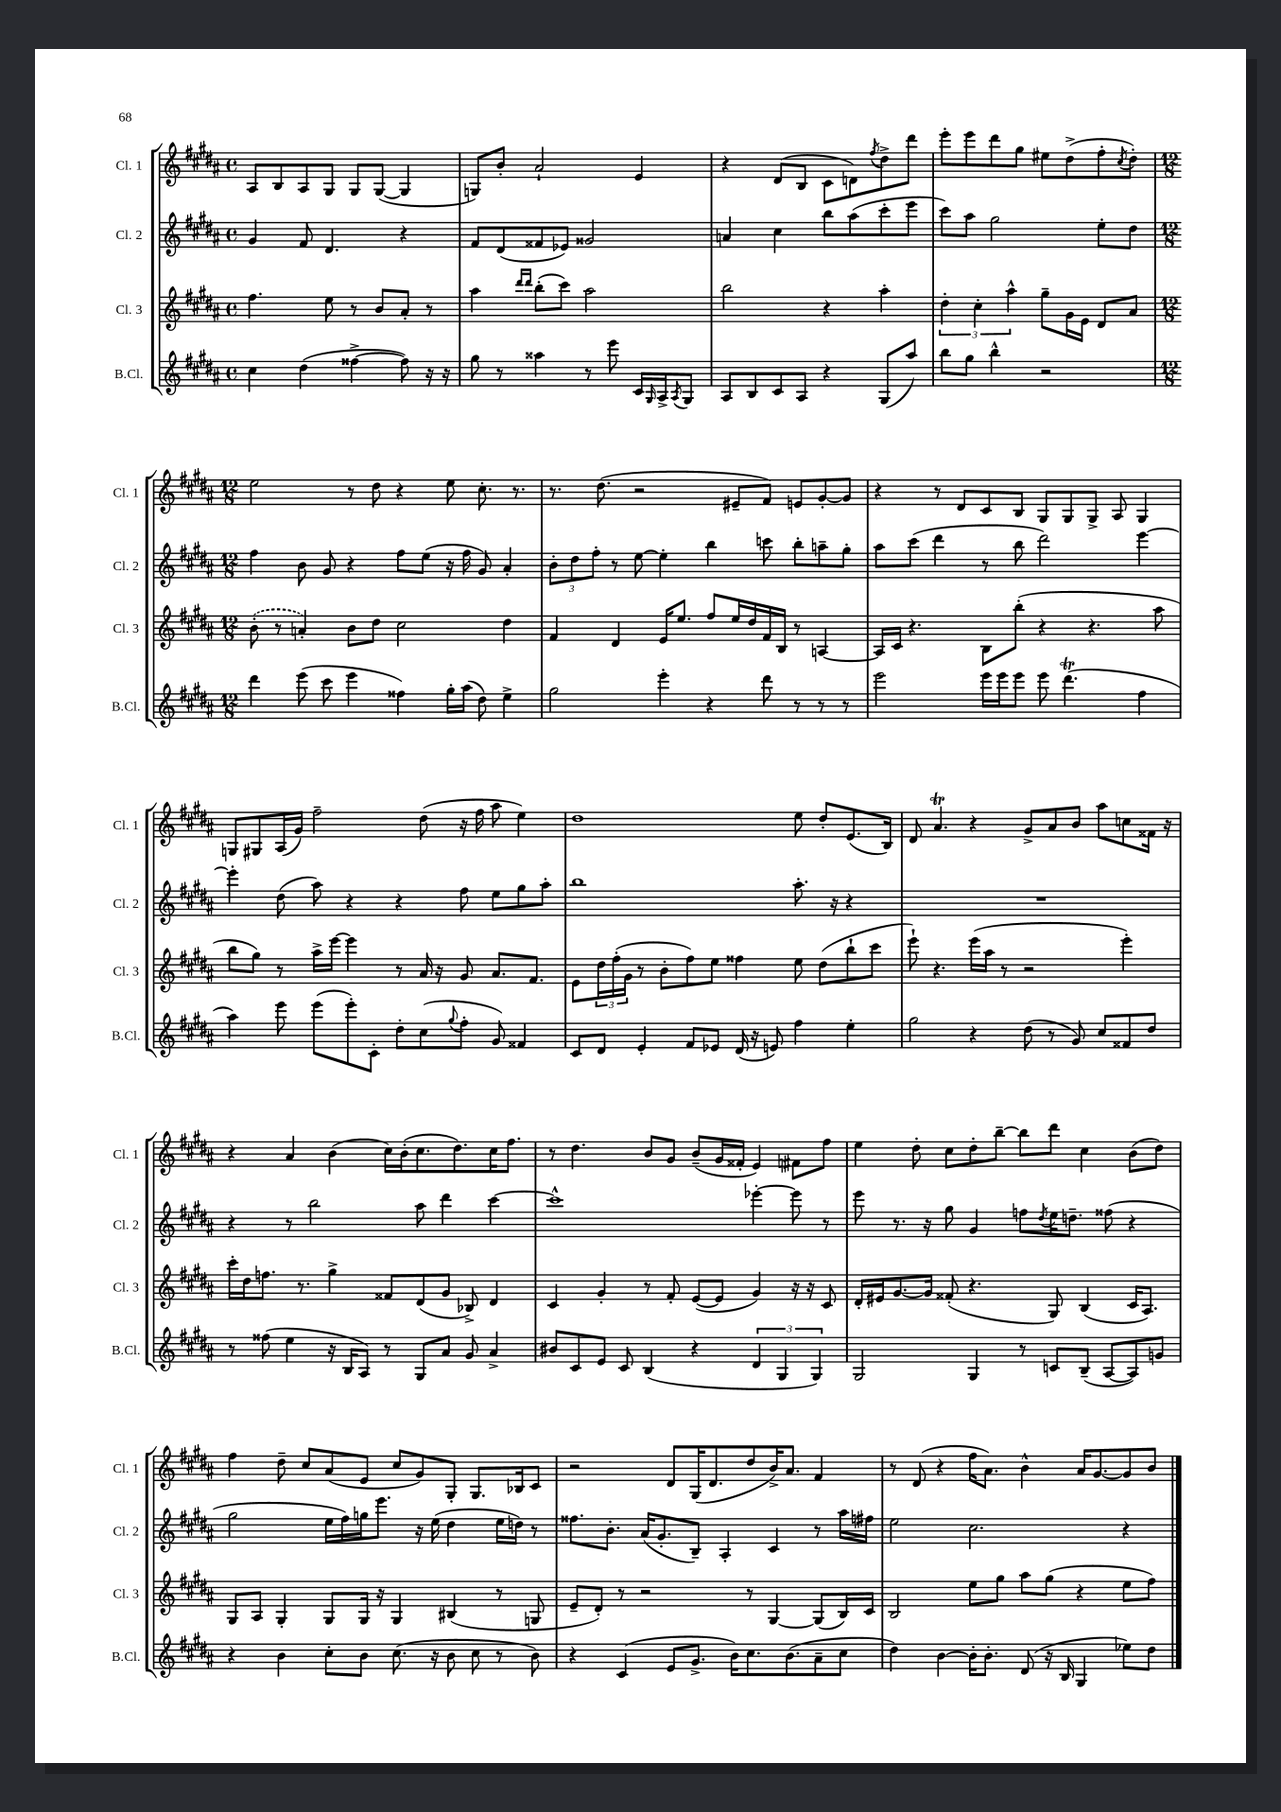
<<
\new StaffGroup <<
\new Staff = "s0" \with { instrumentName = "Cl. 1" shortInstrumentName = "Cl. 1" } {
    \clef treble \key b \major \defaultTimeSignature \time 4/4
    ais8 b8 ais8 gis8 gis8 gis8~( gis4 |
    g8) b'8-. ais'2-! e'4 |
    r4 dis'8( b8 cis'8 d'8) \acciaccatura { fis''8 } dis''8-> dis'''8 |
    e'''8-. e'''8 dis'''8 gis''8 eis''8 dis''8->( fis''8-. \acciaccatura { cis''8 } dis''8-.) |
    \numericTimeSignature \time 12/8 e''2 r8 dis''8 r4 e''8 cis''8.-. r8. |
    r8. dis''8.( r2 eis'8-- fis'8) e'8 gis'8~-. gis'8 |
    r4 r8 dis'8 cis'8 b8 gis8 gis8 gis8-> ais8 gis4 |
    g8 gis8 ais16( gis'16) fis''2-- dis''8( r16 fis''16 ais''8 e''4) |
    dis''1 e''8 dis''8-. e'8.( b16) |
    dis'8 ais'4.\trill r4 gis'8-> ais'8 b'8 ais''8 c''8 fisis'16 r16 |
    r4 ais'4 b'4( cis''16) b'16-.( cis''8. dis''8.) cis''16 fis''8. |
    r8 dis''4. b'8 gis'8 b'8--( gis'16 fisis'16-. e'4) fis'8 fis''8 |
    e''4 dis''8-. cis''8 dis''8-. b''8~-- b''8 dis'''8 cis''4 b'8( dis''8) |
    fis''4 dis''8-- cis''8 ais'8( e'8 cis''8 gis'8) gis8-. gis8. bes16 cis'8 |
    r2 dis'8 gis16( dis'8. dis''8 b'16->) ais'8. fis'4 |
    r8 dis'8( r4 fis''16 ais'8.) b'4-^ ais'16 gis'8.~ gis'8 b'8 \bar "|." |
}
\new Staff = "s1" \with { instrumentName = "Cl. 2" shortInstrumentName = "Cl. 2" } {
    \clef treble \key b \major \defaultTimeSignature \time 4/4
    gis'4 fis'8 dis'4. r4 |
    fis'8 dis'8( fisis'8 ees'8) gisis'2 |
    a'4 cis''4 b''8 ais''8( cis'''8-. e'''8 |
    cis'''8) ais''8 gis''2 e''8-. dis''8 |
    \numericTimeSignature \time 12/8 fis''4 b'8 gis'8 r4 fis''8 e''8( r16 fis''16 gis'8) ais'4-. |
    \tuplet 3/2 { b'8-. dis''8 fis''8-. } r8 e''8~ e''4-. b''4 c'''8 b''8-. a''8-- gis''8-. |
    ais''8 cis'''8( dis'''4 r8 b''8 dis'''2) e'''4~ |
    e'''4-. dis''8( ais''8) r4 r4 fis''8 e''8 gis''8 ais''8-. |
    b''1 ais''8.-. r16 r4 |
    R1. |
    r4 r8 b''2 ais''8 dis'''4 cis'''4~ |
    cis'''1-^ ees'''4~-. ees'''8 r8 |
    e'''8 r8. r16 gis''8 gis'4 f''8 \acciaccatura { dis''8 } e''16 d''8.-- fisis''8( r4 |
    gis''2 e''16 fis''16) g''16 e'''8. r16 e''16( dis''4 e''16 d''16) r8 |
    fisis''8. b'8.-. ais'16( gis'8.-. b8--) ais4-. cis'4 r8 ais''16 fis''16 |
    e''2 cis''2. r4 \bar "|." |
}
\new Staff = "s2" \with { instrumentName = "Cl. 3" shortInstrumentName = "Cl. 3" } {
    \clef treble \key b \major \defaultTimeSignature \time 4/4
    fis''4. e''8 r8 b'8 ais'8-. r8 |
    ais''4 \grace { dis'''16 dis'''16 } b''8-.( cis'''8) ais''2 |
    b''2 r4 ais''4-. |
    \tuplet 3/2 { dis''4-. cis''4-. ais''4-^ } gis''8-- gis'16 e'16 dis'8 ais'8 |
    \numericTimeSignature \time 12/8 \once \slurDashed b'8-.( r8 a'4-.) b'8 dis''8 cis''2 dis''4 |
    fis'4 dis'4 e'16 e''8. fis''8 e''16 dis''16 fis'16 b16 r8 a4~ |
    a16 cis'16 r4. b8 b''8-.( r4 r4. ais''8 |
    b''8 gis''8) r8 ais''16-> e'''16~ e'''4 r8 ais'16 r16 gis'8 ais'8. fis'8. |
    e'8 \tuplet 3/2 { dis''16 fis''16-.( gis'16 } r8 b'8-. fis''8) e''8 fisis''4 e''8 dis''8( b''8-! cis'''8 |
    e'''8-!) r4. e'''16( ais''16 r8 r2 e'''4-.) |
    cis'''16-. dis''16 f''8. r8. gis''4-> fisis'8 dis'8( gis'8 bes8->) dis'4 |
    cis'4 gis'4-. r8 fis'8-. e'8~( e'8 gis'4) r16 r16 cis'8 |
    dis'16-. eis'16 gis'8.~ gis'16 fisis'8-.( r4. gis8) b4( cis'16 ais8.) |
    gis8 ais8 gis4-. gis8 gis16 r16 gis4 bis4( r8 g8 |
    e'8-- dis'8-.) r8 r2 r8 gis4~ gis8( b16) cis'16 |
    b2 e''8 gis''8 ais''8 gis''8( r4 e''8 fis''8) \bar "|." |
}
\new Staff = "s3" \with { instrumentName = "B.Cl." shortInstrumentName = "B.Cl." } {
    \clef treble \key b \major \defaultTimeSignature \time 4/4
    cis''4 dis''4( fisis''4~-> fisis''8) r16 r16 |
    gis''8 r8 aisis''4 r8 e'''8 cis'16 \grace { gis16 } ais16-> \acciaccatura { ais8 } gis8 |
    ais8 b8 cis'8 ais8 r4 gis8( ais''8) |
    b''8 gis''8 b''4-^ r2 |
    \numericTimeSignature \time 12/8 dis'''4 e'''8( cis'''8 e'''4 fisis''4) gis''16-. ais''16( dis''8) e''4-> |
    gis''2 e'''4-. r4 dis'''8 r8 r8 r8 |
    e'''2 e'''16 e'''16 e'''8 e'''8 dis'''4.\trill( fis''4 |
    ais''4) e'''8 e'''8( e'''8-.) cis'8-. dis''8-. cis''8( \appoggiatura { gis''8 } fis''8-. gis'8) fisis'4 |
    cis'8 dis'8 e'4-. fis'8 ees'8 dis'16( r16 e'8) fis''4 e''4-. |
    gis''2 r4 dis''8( r8 gis'8) cis''8 fisis'8 dis''8 |
    r8 fisis''8( e''4 r16 b16 ais8) r8 gis8 ais'8 gis'8 ais'4-> |
    bis'8 cis'8 e'8 cis'8 b4( r4 \tuplet 3/2 { dis'4 gis4 gis4) } |
    gis2 gis4 r8 c'8 b8--( ais8~ ais8) g'8 |
    r4 b'4 cis''8-. b'8 cis''8.( r16 b'8 cis''8 r8 b'8) |
    r4 cis'4( e'8 gis'8.-> b'16) cis''8. b'8.( ais'8-- cis''8 |
    dis''4) b'4~ b'16-. b'8.-. dis'8( r16 b16 gis4 ees''8) dis''8 \bar "|." |
}
>>
>>
\layout { \context { \Score \remove "Bar_number_engraver" } }
